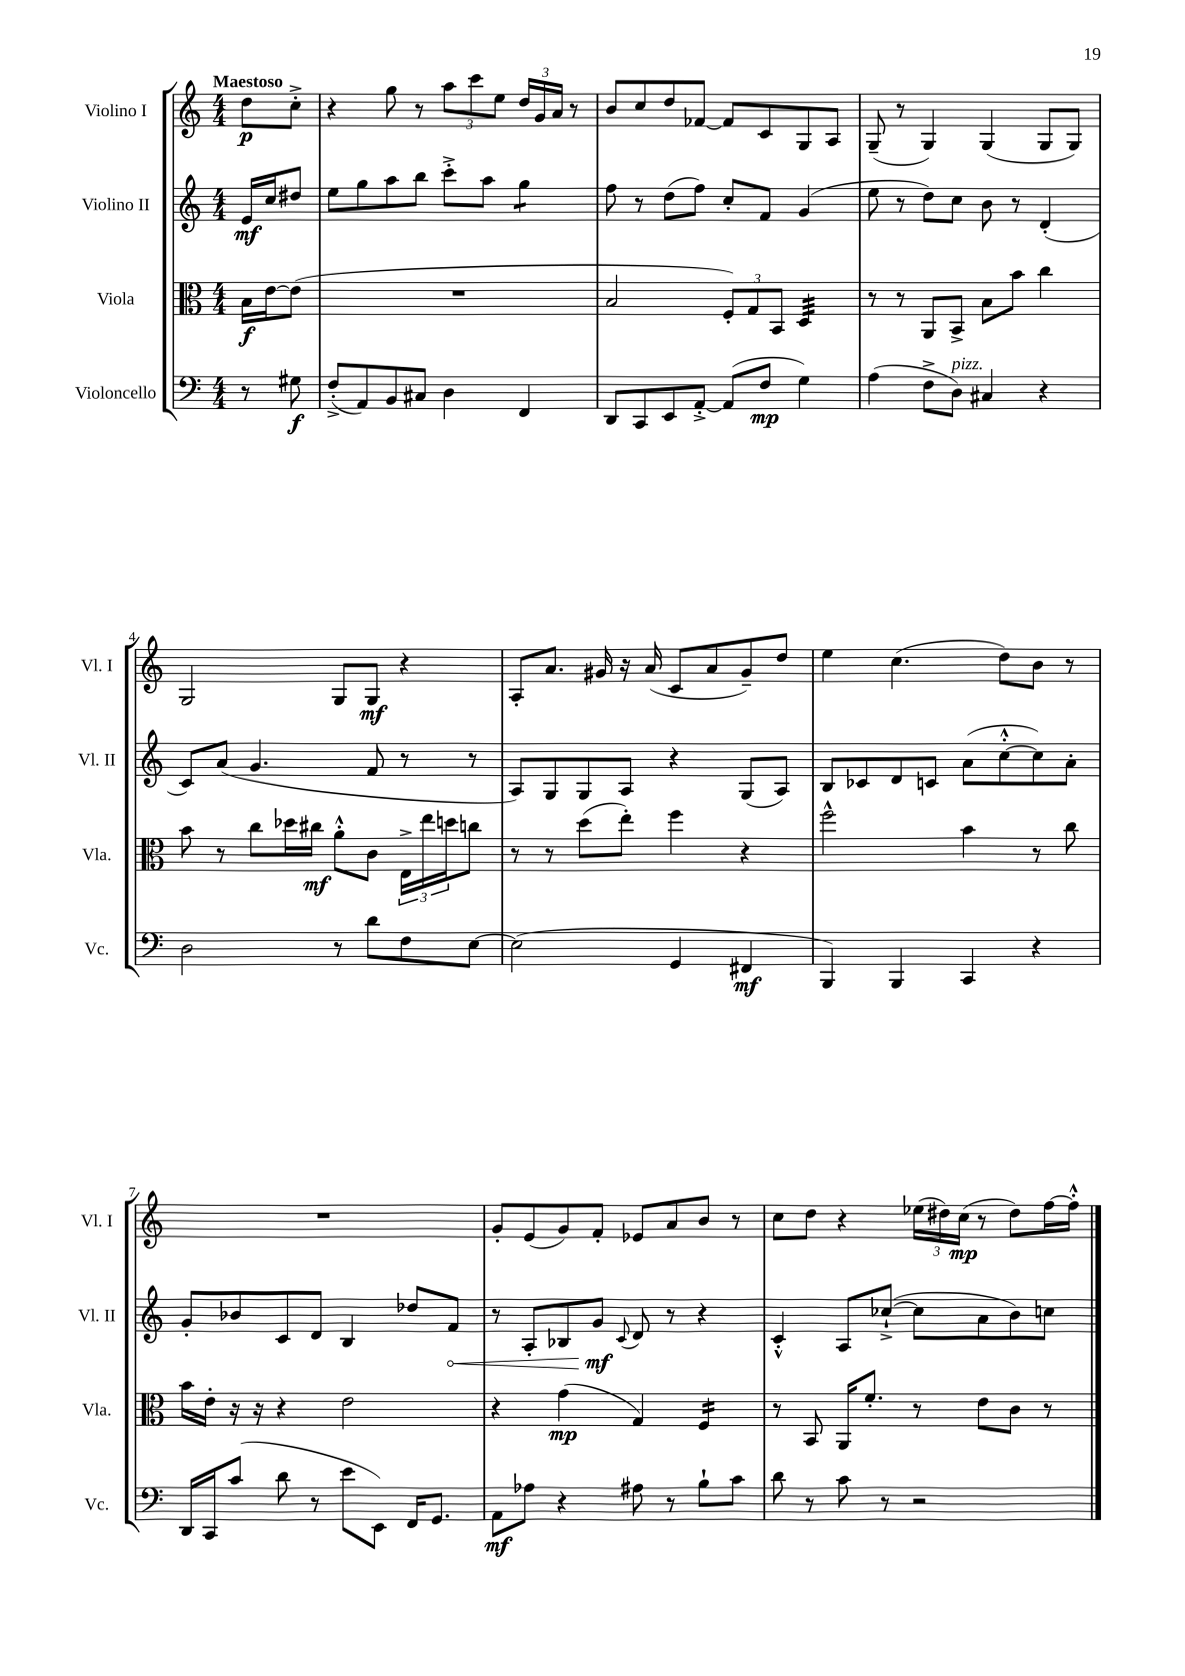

**kern	**kern	**kern	**kern
*staff4	*staff3	*staff2	*staff1
*clefF4	*clefC3	*clefG2	*clefG2
*k[]	*k[]	*k[]	*k[]
*M4/4	*M4/4	*M4/4	*M4/4
8r	16B	16e	8dd
.	[16e	16cc	.
8G#	(8e]	8dd#	8cc'^
=	=	=	=
(8F'^	1r	8ee	4r
8AA)	.	8gg	.
8BB	.	8aa	8gg
8C#	.	8bb	8r
4D	.	8ccc'^	12aa
.	.	.	12ccc
.	.	8aa	.
.	.	.	12ee
4FF	.	4gg	24dd
.	.	.	24g
.	.	.	24a
.	.	.	8r
=	=	=	=
8DD	2B	8ff	8b
8CC	.	8r	8cc
8EE	.	(8dd	8dd
[8AA'^	.	8ff)	[8f-
(8AA]	12F')	8cc'	8f-]
.	12G	.	.
8F	.	8f	8c
.	12BB	.	.
4G)	4D	(4g	8G
.	.	.	8A
=	=	=	=
(4A	8r	8ee	(8G~
.	8r	8r	8r
8F^	8AA	8dd)	4G)
8D)	8BB^	8cc	.
4C#	8B	8b	(4G
.	8b	8r	.
4r	4cc	(4d'	8G
.	.	.	8G)
=	=	=	=
2D	8b	8c)	2G
.	8r	(8a	.
.	8cc	4.g	.
.	16dd-	.	.
.	16cc#	.	.
8r	8a'^^	.	8G
8d	8c	8f	8G
8F	24E^	8r	4r
.	24ee	.	.
.	24dd	.	.
[8E	8cc	8r	.
=	=	=	=
(2E]	8r	8A)	8A'
.	8r	8G	8.a
.	(8dd	8G	.
.	.	.	16g#
.	8ee')	8A	16r
.	.	.	(16a
4GG	4ff	4r	8c
.	.	.	8a
4FF#	4r	(8G	8g#~)
.	.	8A)	8dd
=	=	=	=
4BBB)	2ff^^	8B	4ee
.	.	8c-	.
4BBB	.	8d	(4.cc
.	.	8c	.
4CC	4b	(8a	.
.	.	[8cc'^^	8dd)
4r	8r	8cc])	8b
.	8cc	8a'	8r
=	=	=	=
16DD	16b	8g'	1r
16CC	16e'	.	.
(8c	16r	8b-	.
.	16r	.	.
8d	4r	8c	.
8r	.	8d	.
8e	2e	4B	.
8EE)	.	.	.
16FF	.	8dd-	.
8.GG	.	.	.
.	.	8f	.
=	=	=	=
8AA	4r	8r	8g'
8A-	.	8A'	(8e
4r	(4g	8B-	8g)
.	.	8g	8f'
.	.	8qqc	.
8A#	4G)	8d	8e-
8r	.	8r	8a
8B`	4F	4r	8b
8c	.	.	8r
=	=	=	=
8d	8r	4c'^^	8cc
8r	8BB	.	8dd
8c	16AA	8A	4r
.	8.f'	.	.
8r	.	([8cc-`^	.
2r	8r	8cc-]	(24ee-
.	.	.	24dd#)
.	.	.	(24cc
.	8e	8a	8r
.	8c	8b)	8dd#)
.	8r	8cc	[16ff
.	.	.	16ff'^^]
==	==	==	==
*-	*-	*-	*-
